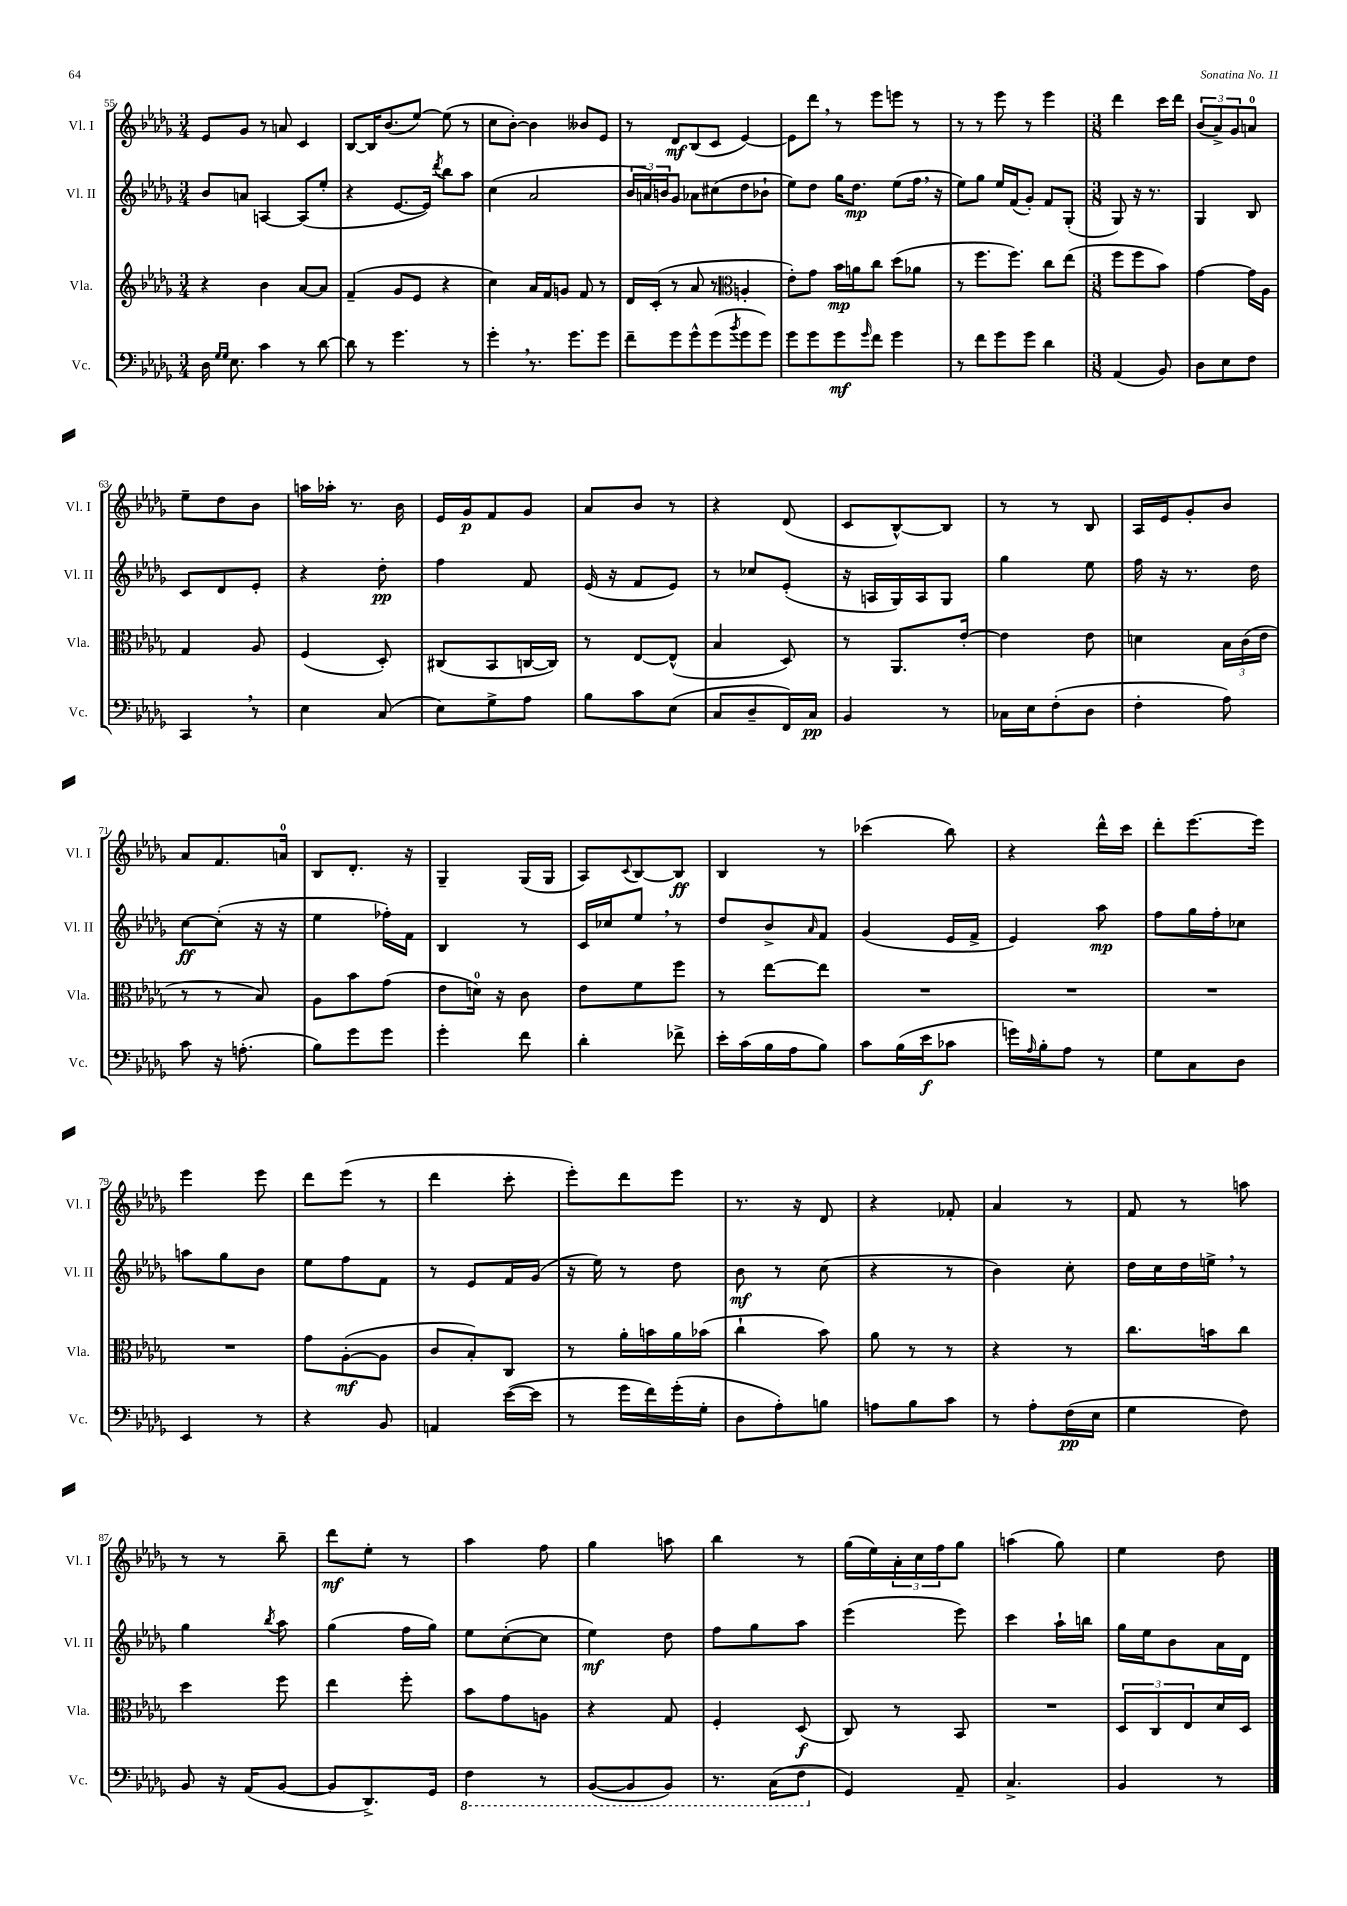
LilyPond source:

<<
\new StaffGroup <<
\new Staff = "s0" \with { instrumentName = "Vl. I" shortInstrumentName = "Vl. I" } {
    \clef treble \key des \major \numericTimeSignature \time 3/4
    ees'8 ges'8 r8 a'8 c'4 |
    bes8~ bes16 bes'8.( ees''8~) ees''8( r8 |
    c''8 bes'8~-.) bes'4 beses'8 ees'8 |
    r8 des'8\mf bes8( c'8 ees'4~) |
    ees'8 des'''8 \breathe r8 ees'''8 e'''8 r8 |
    r8 r8 ees'''8 r8 ees'''4 |
    \numericTimeSignature \time 3/8 des'''4 c'''16 des'''16 |
    \tuplet 3/2 { bes'8( aes'8->) ges'8 } a'8-0 |
    ees''8-- des''8 bes'8 |
    a''16 aes''16-. r8. bes'16 |
    ees'16 ges'16\p f'8 ges'8 |
    aes'8 bes'8 r8 |
    r4 des'8( |
    c'8 bes8~-^) bes8 |
    r8 r8 bes8 |
    aes16 ees'16 ges'8-. bes'8 |
    aes'8 f'8. a'16-0 |
    bes8 des'8.-. r16 |
    ges4-- ges16( ges16 |
    aes8) \appoggiatura { c'8 } bes8~ bes8\ff |
    bes4 r8 |
    ces'''4( bes''8) |
    r4 des'''16-^ c'''16 |
    des'''8-. ees'''8.~ ees'''16 |
    ees'''4 ees'''8 |
    des'''8 ees'''8( r8 |
    des'''4 c'''8-. |
    ees'''8-.) des'''8 ees'''8 |
    r8. r16 des'8 |
    r4 fes'8-. |
    aes'4 r8 |
    f'8 r8 a''8 |
    r8 r8 bes''8-- |
    des'''8\mf ees''8-. r8 |
    aes''4 f''8 |
    ges''4 a''8 |
    bes''4 r8 |
    ges''16( ees''16) \tuplet 3/2 { aes'16-. c''16 f''16 } ges''8 |
    a''4( ges''8) |
    ees''4 des''8 \bar "|." |
}
\new Staff = "s1" \with { instrumentName = "Vl. II" shortInstrumentName = "Vl. II" } {
    \clef treble \key des \major \numericTimeSignature \time 3/4
    bes'8 a'8 a4~ a8( ees''8-. |
    r4 ees'8.~ ees'16) \acciaccatura { des'''8 } bes''8 aes''8 |
    c''4( aes'2 |
    \tuplet 3/2 { bes'16 a'16) b'16 } ges'8 aes'8 cis''8( des''8 bes'8-! |
    ees''8) des''8 ges''16 des''8.\mp ees''8( f''16 \breathe r16 |
    ees''8) ges''8 ees''16 f'16( ges'8-.) f'8 ges8-.( |
    \numericTimeSignature \time 3/8 ges8) r16 r8. |
    ges4 bes8 |
    c'8 des'8 ees'8-. |
    r4 des''8-.\pp |
    f''4 f'8 |
    ees'16( r16 f'8 ees'8) |
    r8 ces''8 ees'8-.( |
    r16 a16 ges16) a16 ges8 |
    ges''4 ees''8 |
    f''16 r16 r8. des''16 |
    c''8~\ff c''8-.( r16 r16 |
    ees''4 fes''16-.) f'16 |
    bes4 r8 |
    c'16 ces''16 ees''8 \breathe r8 |
    des''8 bes'8-> \grace { aes'16 } f'8 |
    ges'4( ees'16 f'16-> |
    ees'4) aes''8\mp |
    f''8 ges''16 f''16-. ces''8 |
    a''8 ges''8 bes'8 |
    ees''8 f''8 f'8 |
    r8 ees'8 f'16 ges'16( |
    r16 ees''16) r8 des''8 |
    bes'8\mf r8 c''8( |
    r4 r8 |
    bes'4) c''8-. |
    des''16 c''16 des''16 e''16-> \breathe r8 |
    ges''4 \acciaccatura { bes''8 } aes''8 |
    ges''4( f''16 ges''16) |
    ees''8 c''8~-.( c''8 |
    ees''4\mf) des''8 |
    f''8 ges''8 aes''8 |
    ees'''4( ees'''8) |
    c'''4 aes''16-! b''16 |
    ges''16 ees''16 bes'8 aes'16 des'16 \bar "|." |
}
\new Staff = "s2" \with { instrumentName = "Vla." shortInstrumentName = "Vla." } {
    \clef treble \key des \major \numericTimeSignature \time 3/4
    r4 bes'4 aes'8~ aes'8 |
    f'4--( ges'8 ees'8 r4 |
    c''4) aes'16 f'16 g'8 f'8 r8 |
    des'16 c'16-.( r8 aes'8 r8 \clef alto a4-. |
    ees'8-.) ges'8 bes'16\mp a'16 c''8 des''8( aes'8 |
    r8 f''8. f''8.) c''8 ees''8( |
    \numericTimeSignature \time 3/8 f''8 f''8 bes'8) |
    ges'4~ ges'16 aes16 |
    ges4 aes8 |
    f4( des8-.) |
    cis8( bes,8 c16~ c16) |
    r8 ees8~ ees8-^( |
    bes4 des8) |
    r8 aes,8. ees'16~-. |
    ees'4 ees'8 |
    d'4 \tuplet 3/2 { bes16 c'16( ees'16 } |
    r8 r8 bes8) |
    aes8 bes'8 ges'8( |
    ees'8 d'16-0) r16 c'8 |
    ees'8 f'8 f''8 |
    r8 ees''8~ ees''8 |
    R4. |
    R4. |
    R4. |
    R4. |
    ges'8 aes8~-.\mf( aes8 |
    c'8 bes8-.) c8 |
    r8 aes'16-. b'16 aes'16 bes'16( |
    c''4-! bes'8) |
    aes'8 r8 r8 |
    r4 r8 |
    c''8. b'16 c''8 |
    des''4 f''8 |
    ees''4 f''8-. |
    bes'8 ges'8 a8 |
    r4 ges8 |
    f4-. des8\f( |
    c8) r8 bes,8 |
    R4. |
    \tuplet 3/2 { des8 c8 ees8 } des'16 des16 \bar "|." |
}
\new Staff = "s3" \with { instrumentName = "Vc." shortInstrumentName = "Vc." } {
    \clef bass \key des \major \numericTimeSignature \time 3/4
    des16 \grace { ges16 ges16 } ees8. c'4 r8 des'8~ |
    des'8 r8 ges'4. r8 |
    ges'4-. \breathe r8. ges'8. ges'8 |
    f'8-- ges'8 ges'8-^ ges'8( \acciaccatura { bes'8 } ges'8 ges'8) |
    ges'8 ges'8 ges'8\mf \grace { ges'16 } f'8 ges'4 |
    r8 f'8 ges'8 ges'8 des'4 |
    \numericTimeSignature \time 3/8 aes,4( bes,8) |
    des8 ees8 f8 |
    c,4 \breathe r8 |
    ees4 c8( |
    ees8) ges8-> aes8 |
    bes8 c'8 ees8( |
    c8 des8-- f,16) c16\pp |
    bes,4 r8 |
    ces16 ees16 f8-.( des8 |
    f4-. aes8) |
    c'8 r16 a8.-.( |
    bes8) ges'8 ges'8 |
    ges'4-. f'8 |
    des'4-. fes'8-> |
    ees'16-. c'16( bes16 aes16 bes8) |
    c'8 bes16( ees'16\f ces'8 |
    g'16) \grace { aes16 } bes16-. aes8 r8 |
    ges8 c8 des8 |
    ees,4 r8 |
    r4 bes,8 |
    a,4 ees'16~( ees'16 |
    r8 ges'16 f'16) ges'16-.( ges16-. |
    des8 aes8-.) b8 |
    a8 bes8 c'8 |
    r8 aes8-. f16\pp( ees16 |
    ges4 f8) |
    bes,8 r16 aes,16( bes,8~ |
    bes,8 des,8.->) ges,16 |
    \ottava #-1 f,4 r8 |
    bes,,8~( bes,,8 bes,,8) |
    r8. c,16( f,8 \ottava #0 |
    ges,4) aes,8-- |
    c4.-> |
    bes,4 r8 \bar "|." |
}
>>
>>
\layout { \context { \Score currentBarNumber = #55 } }
